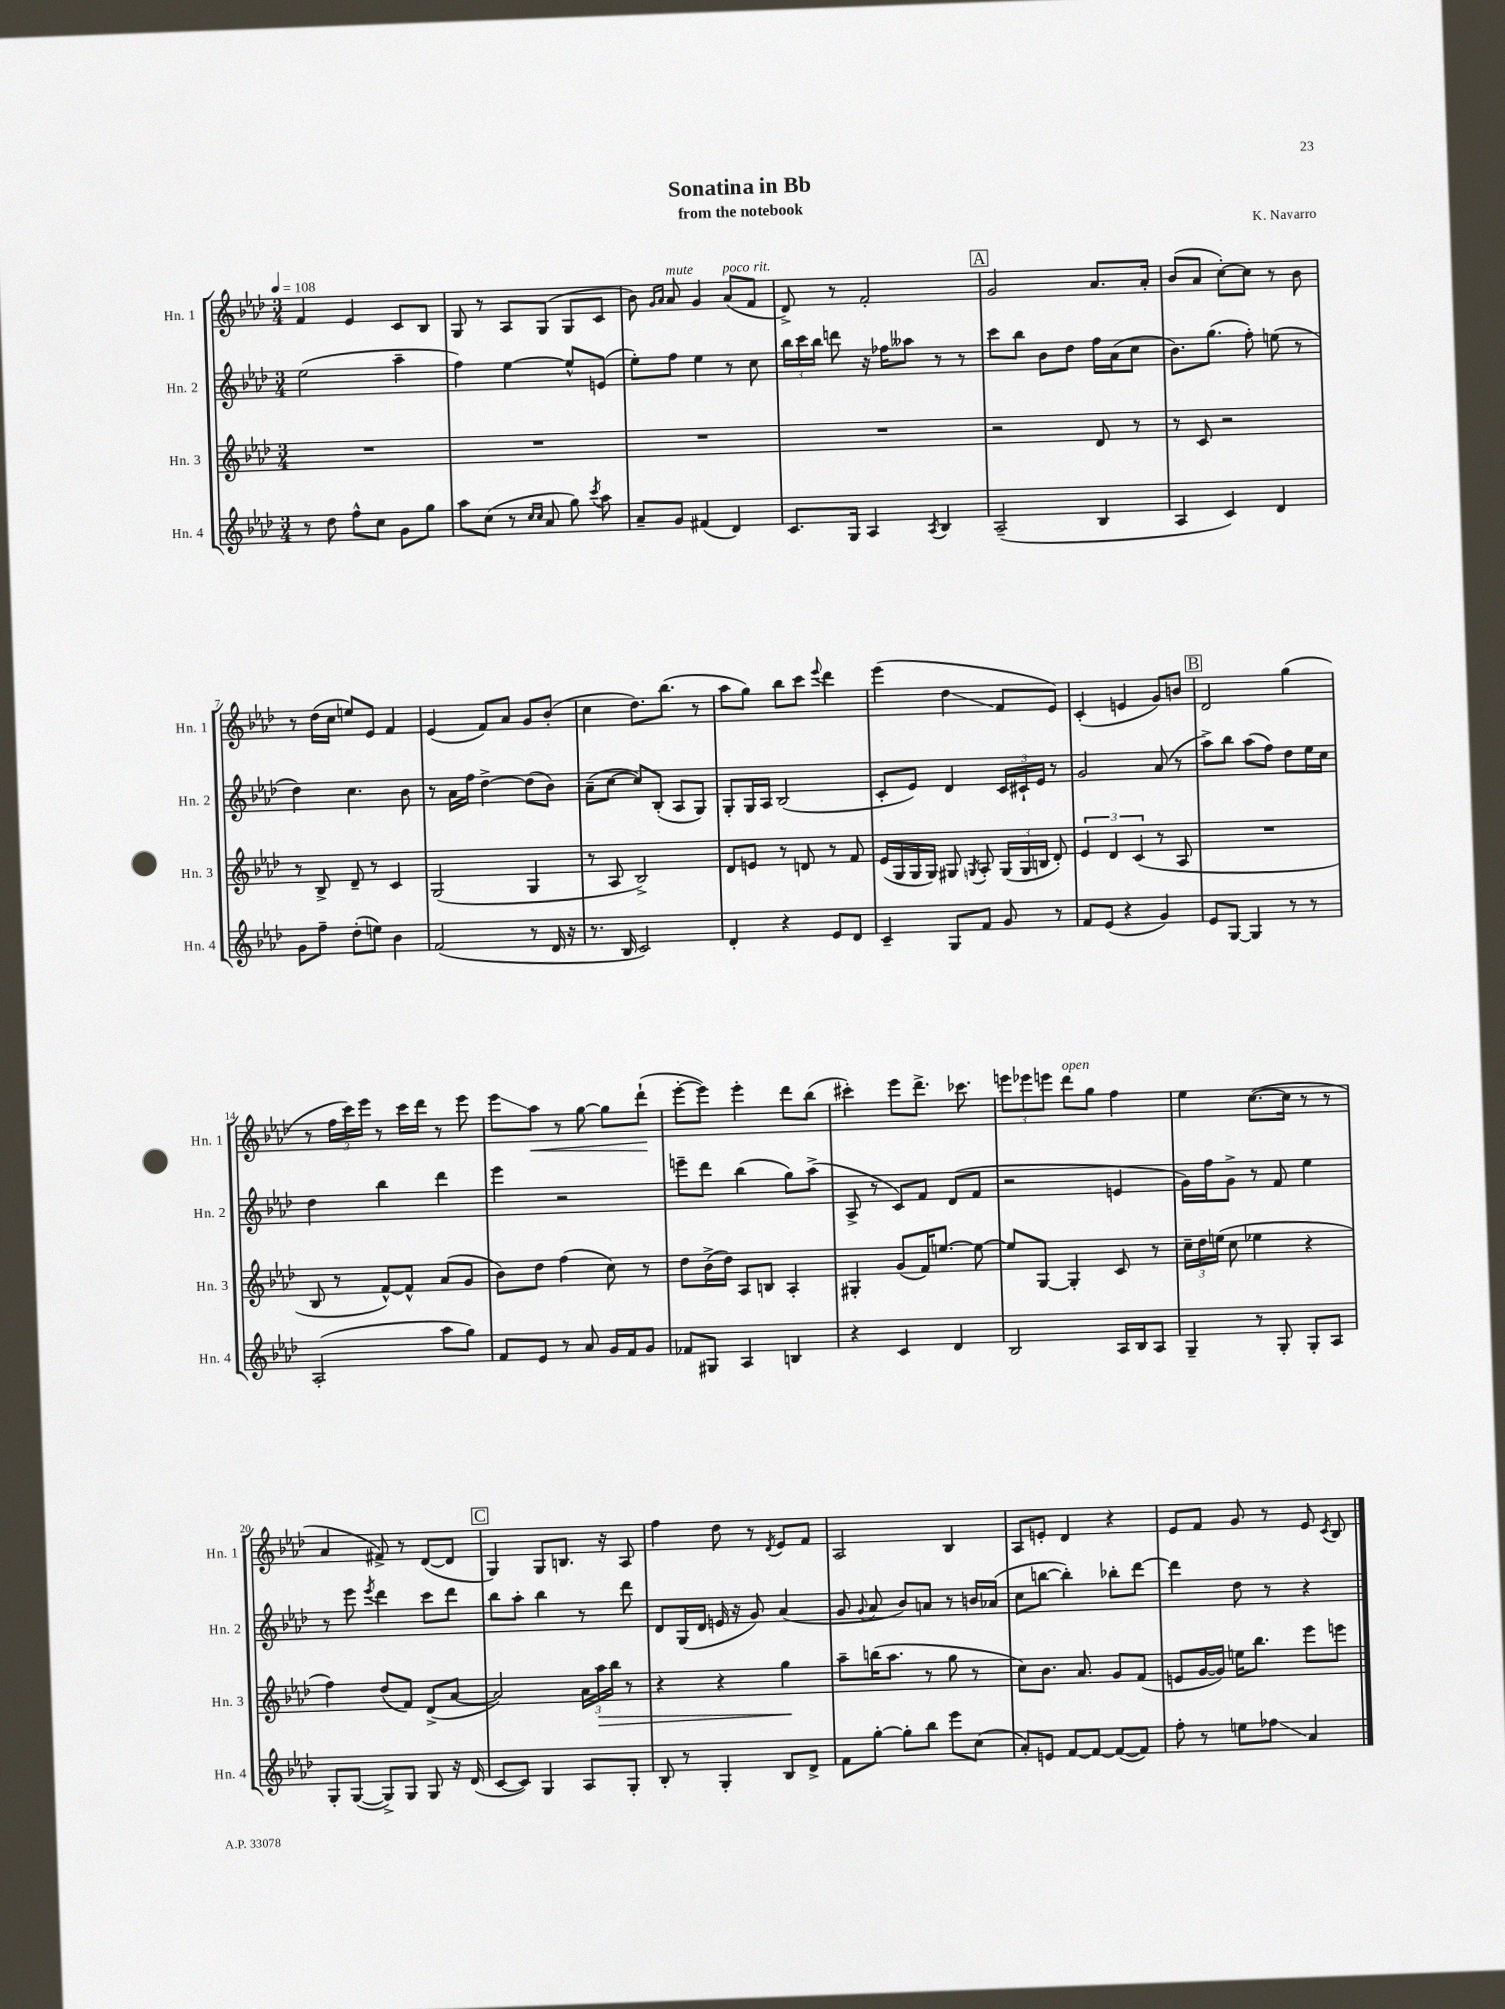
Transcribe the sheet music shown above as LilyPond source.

\header { title = "Sonatina in Bb" composer = "K. Navarro" subtitle = "from the notebook" }
<<
\new StaffGroup <<
\new Staff = "s0" \with { instrumentName = "Hn. 1" shortInstrumentName = "Hn. 1" } {
    \clef treble \key aes \major \numericTimeSignature \time 3/4 \tempo 4 = 108
    \autoBeamOff f'4 ees'4 c'8[ bes8] |
    g8 r8 aes8[ g8]( g8[ c'8] |
    bes'8) \grace { g'16[ aes'16] } aes'8^\markup { \italic "mute" } g'4 aes'8[^\markup { \italic "poco rit." }( f'8] |
    des'8->) r8 f'2-. |
    \mark \markup { \box "A" } g'2 aes'8.[ aes'16]-. |
    bes'8[( aes'8] c''8[~-.) c''8] r8 bes'8 |
    r8 des''16[( c''16] e''8[) ees'8] f'4 |
    ees'4( f'8[) aes'8] g'8[ bes'8]-.( |
    c''4 des''8.[) bes''8.]( r8 |
    aes''8[ g''8]) bes''8[ c'''8] \appoggiatura { ees'''8 } des'''4 |
    ees'''4( des''4\glissando f'8[ ees'8]) |
    c'4-.( e'4 g'8[) b'8] |
    \mark \markup { \box "B" } des'2 g''4( |
    r8 \tuplet 3/2 { f''16[ c'''16) ees'''16] } r8 c'''16[ des'''16] r8 ees'''8 |
    ees'''8[\glissando aes''8]\< r8 g''8~ g''8[ des'''8]-!\!( |
    ees'''8[~-. ees'''8]) ees'''4-. des'''8[ bes''8]( |
    cis'''4-.) ees'''8[ des'''8.]-> ces'''8. |
    \tuplet 3/2 { e'''8[ ees'''8 e'''8] } des'''8[^\markup { \italic "open" } g''8] f''4 |
    ees''4 c''8.[~( c''16] r8 r8 |
    aes'4 fis'8->) r8 des'8[~( des'8] |
    \mark \markup { \box "C" } g4) g8[ b8.] r16 aes8 |
    f''4 des''8 r8 \acciaccatura { des'8 } ees'8[ f'8] |
    aes2 bes4 |
    aes8[ e'8]-. des'4 r4 |
    ees'8[ f'8] g'8 r8 ees'8 \acciaccatura { c'8 } bes8 \bar "|." |
}
\new Staff = "s1" \with { instrumentName = "Hn. 2" shortInstrumentName = "Hn. 2" } {
    \clef treble \key aes \major \numericTimeSignature \time 3/4
    \autoBeamOff ees''2( aes''4-- |
    f''4) ees''4~ ees''8[-^ e'8]( |
    ees''8[-.) f''8] ees''4 r8 c''8 |
    \tuplet 3/2 { bes''16[ c'''16 bes''16] } d'''8 r16 fes''16[ aeses''8] r8 r8 |
    \mark \markup { \box "A" } c'''8[ bes''8] bes'8[ des''8] f''16[ aes'16( c''8] |
    bes'8.[) g''8.]( f''8-.) e''8( r8 |
    des''4) c''4. bes'8 |
    r8 aes'16[ f''16] des''4~-> des''8[( bes'8]) |
    aes'8[--( c''8]~ c''8[) bes8]-.( aes8[ g8]) |
    g8[-. g16 aes16] bes2( |
    c'8[-. ees'8]) des'4 \tuplet 3/2 { c'16[ cis'16-! ees'16] } r8 |
    g'2 aes'8( r8 |
    \mark \markup { \box "B" } aes''8[->) bes''8] aes''8[( f''8]) des''8[ ees''16 c''16] |
    des''4 bes''4 des'''4 |
    ees'''4 r2 |
    e'''8[-- des'''8] bes''4( g''8[) aes''8]->( |
    aes8-> r8 c'8[) f'8] des'8[( f'8] |
    r2 e'4 |
    g'16[) f''16 g'8]-> r8 f'8 ees''4 |
    r8 ees'''8 \acciaccatura { ees'''8 } des'''4 c'''8[ des'''8] |
    \mark \markup { \box "C" } bes''8[ aes''8]-. bes''4 r8 des'''8 |
    des'8[ g16( des'16] e'16 r16 g'8) aes'4( |
    g'8 \appoggiatura { g'8 } aes'8 bes'8[) a'8] r8 b'16[ aes'16]( |
    c''8[ b''8]~ b''4-.) bes''8[-. des'''8]~ |
    des'''4 des''8 r8 r4 \bar "|." |
}
\new Staff = "s2" \with { instrumentName = "Hn. 3" shortInstrumentName = "Hn. 3" } {
    \clef treble \key aes \major \numericTimeSignature \time 3/4
    \autoBeamOff R2. |
    R2. |
    R2. |
    R2. |
    \mark \markup { \box "A" } r2 des'8 r8 |
    r8 c'8 r2 |
    r8 bes8-> des'8-- r8 c'4 |
    g2( g4 |
    r8 aes8 bes2->) |
    des'8[ e'8] r8 d'8 r8 f'8 |
    ees'16[( g16 g16 g16]) gis8 \acciaccatura { g8 } aes8-. \tuplet 3/2 { g16[( g16 b16] } des'8-.) |
    \tuplet 3/2 { ees'4 des'4 c'4( } r8 aes8 |
    \mark \markup { \box "B" } R2. |
    bes8 r8 f'8[~-^) f'8]-^ aes'8[( g'8] |
    bes'8[) des''8] f''4( c''8) r8 |
    des''8[ bes'16->( des''16]) aes8[ b8] aes4-. |
    gis4-. g'8[( f'16) e''8.]~ e''8~ |
    e''8[ g8]~ g4-. c'8 r8 |
    \tuplet 3/2 { c''16[-- des''16 e''16]( } c''8 ees''4 r4 |
    f''4) des''8[( f'8]) des'8[->( aes'8]~ |
    \mark \markup { \box "C" } aes'2) \tuplet 3/2 { aes'16[ aes''16\> bes''16] } r8 |
    r4 r4 g''4\! |
    aes''8[-- b''16( aes''8.] r8 g''8 r8 |
    c''8[) bes'8.] aes'8. g'8[ f'8]( |
    e'8[ g'16~ g'16]) e''16[ bes''8.] ees'''8[ e'''8] \bar "|." |
}
\new Staff = "s3" \with { instrumentName = "Hn. 4" shortInstrumentName = "Hn. 4" } {
    \clef treble \key aes \major \numericTimeSignature \time 3/4
    \autoBeamOff r8 des''8 f''8[-^ c''8] g'8[ g''8] |
    aes''8[ c''8]( r8 \grace { c''16[ c''16] } aes'8 g''8) \acciaccatura { c'''8 } aes''8 |
    aes'8[-- g'8] fis'4( des'4) |
    c'8.[ g16] aes4 \acciaccatura { aes8 } bes4 |
    \mark \markup { \box "A" } aes2--( bes4 |
    aes4 c'4) des'4 |
    g'8[ f''8]-- des''8[-.( e''8]) bes'4 |
    f'2( r8 des'16 r16 |
    r8. bes16 c'2) |
    des'4-. r4 ees'8[ des'8] |
    c'4-- g8[ f'8] g'8 r8 |
    f'8[ ees'8]( r4 g'4) |
    \mark \markup { \box "B" } ees'8[ g8]~ g4 r8 r8 |
    aes2-.( aes''8[ g''8]) |
    f'8[ ees'8] r8 aes'8 g'16[ f'16 g'8] |
    fes'8[ gis8] aes4 b4 |
    r4 c'4 des'4 |
    bes2 aes16[ bes16 aes8] |
    g4-- r8 g8-. g8[-. aes8] |
    g8[-. g8]~( g8[->) g8] g8 r16 des'16( |
    \mark \markup { \box "C" } c'8[~ c'8]) g4 aes8[ g8]-. |
    bes8-. r8 g4-. bes8[ des'8]-> |
    f'8[ g''8]~-. g''8[-. bes''8] ees'''8[ c''8]( |
    aes'8[-.) e'8] f'8[~ f'8]~ f'8[~( f'8]) |
    f''8-. r8 e''8[ fes''8]\glissando aes'4 \bar "|." |
}
>>
>>
